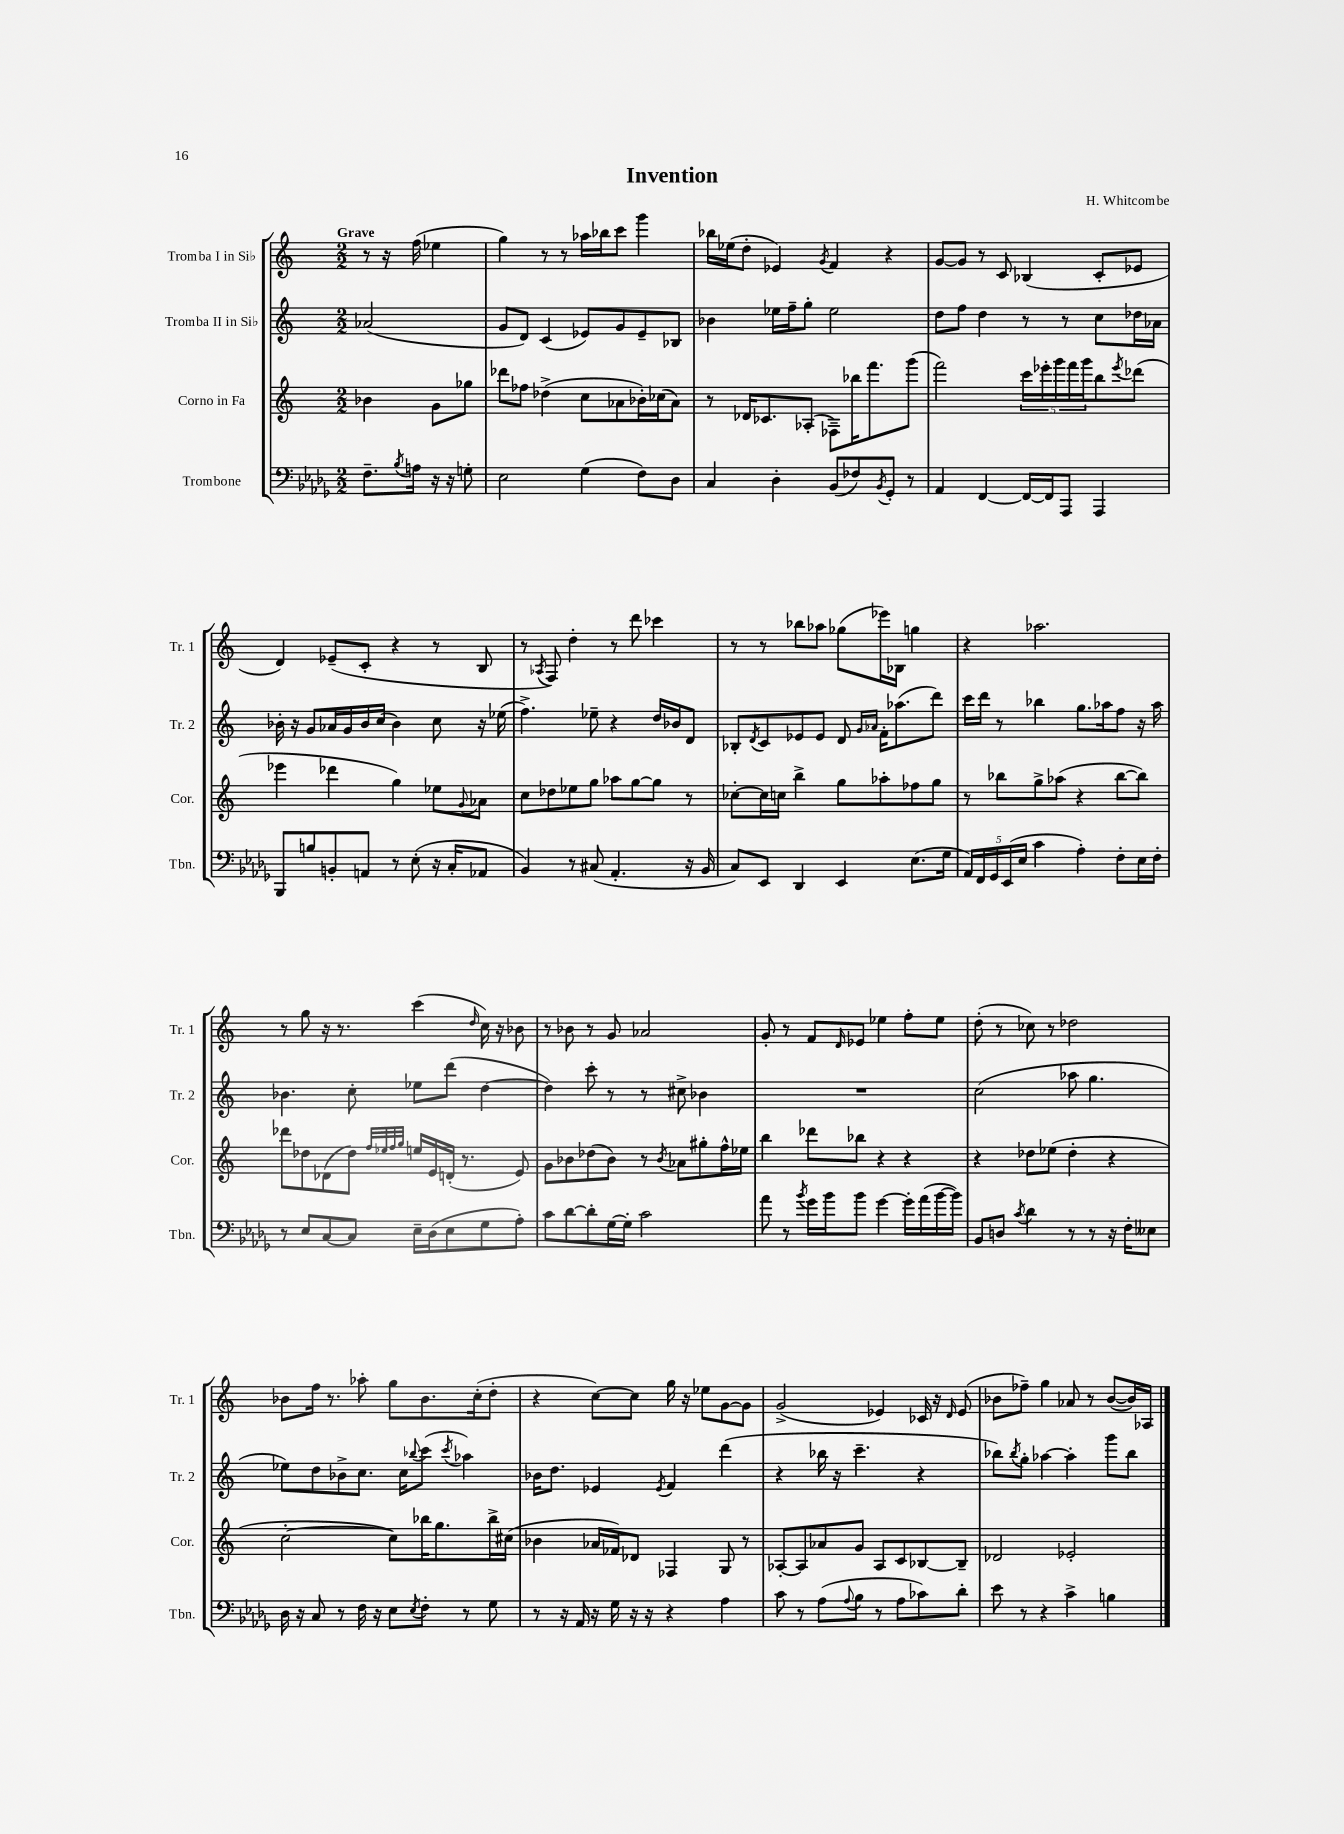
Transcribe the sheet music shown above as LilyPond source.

\header { title = "Invention" composer = "H. Whitcombe" }
<<
\new StaffGroup <<
\new Staff = "s0" \with { instrumentName = "Tromba I in Sib" shortInstrumentName = "Tr. 1" } {
    \clef treble \key c \major \numericTimeSignature \time 2/2 \partial 2 \tempo "Grave"
    r8 r16 f''16( ees''4 |
    g''4) r8 r8 aes''16 bes''16 c'''8 g'''4 |
    bes''16 ees''16( d''8-. ees'4) \acciaccatura { g'8 } f'4 r4 |
    g'8~ g'8 r8 c'8 bes4( c'8-. ees'8 |
    d'4) ees'8--( c'8-. r4 r8 b8 |
    r8 \acciaccatura { aes8 } f8) d''4-. r8 d'''8 ces'''4 |
    r8 r8 bes''8 aes''8 ges''8( ees'''16) bes16 g''4 |
    r4 aes''2. |
    r8 g''8 r16 r8. c'''4( \grace { d''16 } c''16) r16 bes'8 |
    r8 bes'8 r8 g'8 aes'2 |
    g'8-. r8 f'8 \grace { d'16 } ees'8 ees''4 f''8-. ees''8 |
    d''8-.( r8 ces''8) r8 des''2 |
    bes'8 f''16 r8. aes''8-. g''8 bes'8. c''16-.( d''8-. |
    r4 c''8~) c''8 g''16 r16 ees''8 g'8~ g'8 |
    g'2->( ees'4) ces'16 r16 \grace { d'16 } ees'8( |
    bes'8 fes''8--) g''4 aes'8 r8 bes'8~( bes'16) aes16 \bar "|." |
}
\new Staff = "s1" \with { instrumentName = "Tromba II in Sib" shortInstrumentName = "Tr. 2" } {
    \clef treble \key c \major \numericTimeSignature \time 2/2 \partial 2
    aes'2( |
    g'8 d'8) c'4( ees'8) g'8 ees'8-- bes8 |
    bes'4 ees''16 f''16-- g''8-. ees''2 |
    d''8 f''8 d''4 r8 r8 c''8 des''16 aes'16 |
    bes'16-. r16 g'8 aes'16 g'16 bes'16 c''16( bes'4) c''8 r16 ees''16( |
    f''4.->) ees''8-- r4 d''16 bes'16 d'8 |
    bes8-. \acciaccatura { d'8 } c'8 ees'8 ees'8 d'8 \grace { g'16 aes'16 } f'16-. aes''8.( d'''8) |
    c'''16 d'''16 r8 bes''4 g''8. aes''16 f''8 r16 aes''16 |
    bes'4. c''8-. ees''8 d'''8( d''4~ |
    d''4) c'''8-. r8 r8 cis''8-> bes'4 |
    R1 |
    c''2( aes''8 g''4. |
    ees''8) d''8 bes'8-> c''8. c''16 \appoggiatura { bes''8 } c'''8( \acciaccatura { c'''8 } aes''4) |
    bes'16 d''8. ees'4 \acciaccatura { ees'8 } f'4 d'''4( |
    r4 bes''16 r16 c'''4.-- r4 |
    bes''8) \acciaccatura { bes''8 } g''8-. aes''4~ aes''4-. g'''8 bes''8 \bar "|." |
}
\new Staff = "s2" \with { instrumentName = "Corno in Fa" shortInstrumentName = "Cor." } {
    \clef treble \key c \major \numericTimeSignature \time 2/2 \partial 2
    bes'4 g'8 ges''8 |
    des'''8 fes''8 des''4->( c''8 aes'8 bes'16-.) ces''16( aes'8) |
    r8 des'16 ces'8. aes8-.( fes8--) bes''16 f'''8. g'''8( |
    f'''2) \tuplet 5/4 { c'''16 ees'''16-. g'''16 f'''16 g'''16 } b''8 \acciaccatura { ees'''8 } des'''8( |
    ees'''4 des'''4 g''4) ees''8 \appoggiatura { g'8 } aes'8 |
    c''8 des''8 ees''8 g''8 aes''8 g''8~ g''8 r8 |
    ces''8~-. ces''16 c''16 b''4-> g''8 aes''8-. fes''8 g''8 |
    r8 bes''8 g''8-> aes''8( r4 bes''8~ bes''8) |
    des'''8 des''8 des'8( des''8) \grace { f''32 ees''32 f''32 g''32 } e''16 e'16 d'16-.( r8. e'8) |
    g'8 bes'8 des''8( bes'8) r8 \acciaccatura { bes'8 } aes'8 gis''8-. f''16-^ ees''16 |
    b''4 des'''8 bes''8 r4 r4 |
    r4 des''8 ees''8( des''4-. r4 |
    c''2~-. c''8) bes''16 g''8. bes''16-> cis''16( |
    bes'4 aes'16 fes'16) des'8 fes4 g8 r8 |
    aes8~-. aes8 aes'8 g'8 aes8 c'8 bes8~ bes8-- |
    des'2 ees'2-. \bar "|." |
}
\new Staff = "s3" \with { instrumentName = "Trombone" shortInstrumentName = "Tbn." } {
    \clef bass \key des \major \numericTimeSignature \time 2/2 \partial 2
    f8.-- \acciaccatura { bes8 } a16 r16 r16 g8-. |
    ees2 ges4( f8) des8 |
    c4 des4-. bes,8( fes8) \acciaccatura { bes,8 } ges,8-. r8 |
    aes,4 f,4~ f,16~ f,16 aes,,8 aes,,4 |
    bes,,8 b8 b,8-. a,8 r8 ees8-.( r16 c16-. aes,8 |
    bes,4) r8 cis8( aes,4.-. r16 bes,16 |
    c8) ees,8 des,4 ees,4 ees8.( ges16 |
    \tuplet 5/4 { aes,16) f,16 ges,16 ees,16( ees16 } c'4 aes4-.) f8-. ees16 f16-. |
    r8 ees8 c8~ c8 ees16-- des16( ees8 ges8 aes8-.) |
    c'8 des'8~ des'8-. ges16~ ges16-. c'2 |
    aes'8 r8 \acciaccatura { bes'8 } ges'16 bes'16 bes'8 ges'4~ ges'16-. aes'16( bes'16~ bes'16) |
    bes,8 d8 \acciaccatura { c'8 } des'4 r8 r8 r16 f16-. eeses8 |
    des16 r16 c8 r8 f16 r16 ees8 \acciaccatura { ees8 } f8-. r8 ges8 |
    r8 r16 aes,16 r16 ges16 r16 r16 r4 aes4 |
    c'8 r8 aes8( \appoggiatura { aes8 } bes8 r8 aes8 ces'8) des'8-. |
    ees'8 r8 r4 c'4-> b4 \bar "|." |
}
>>
>>
\layout { \context { \Score \remove "Bar_number_engraver" } }
